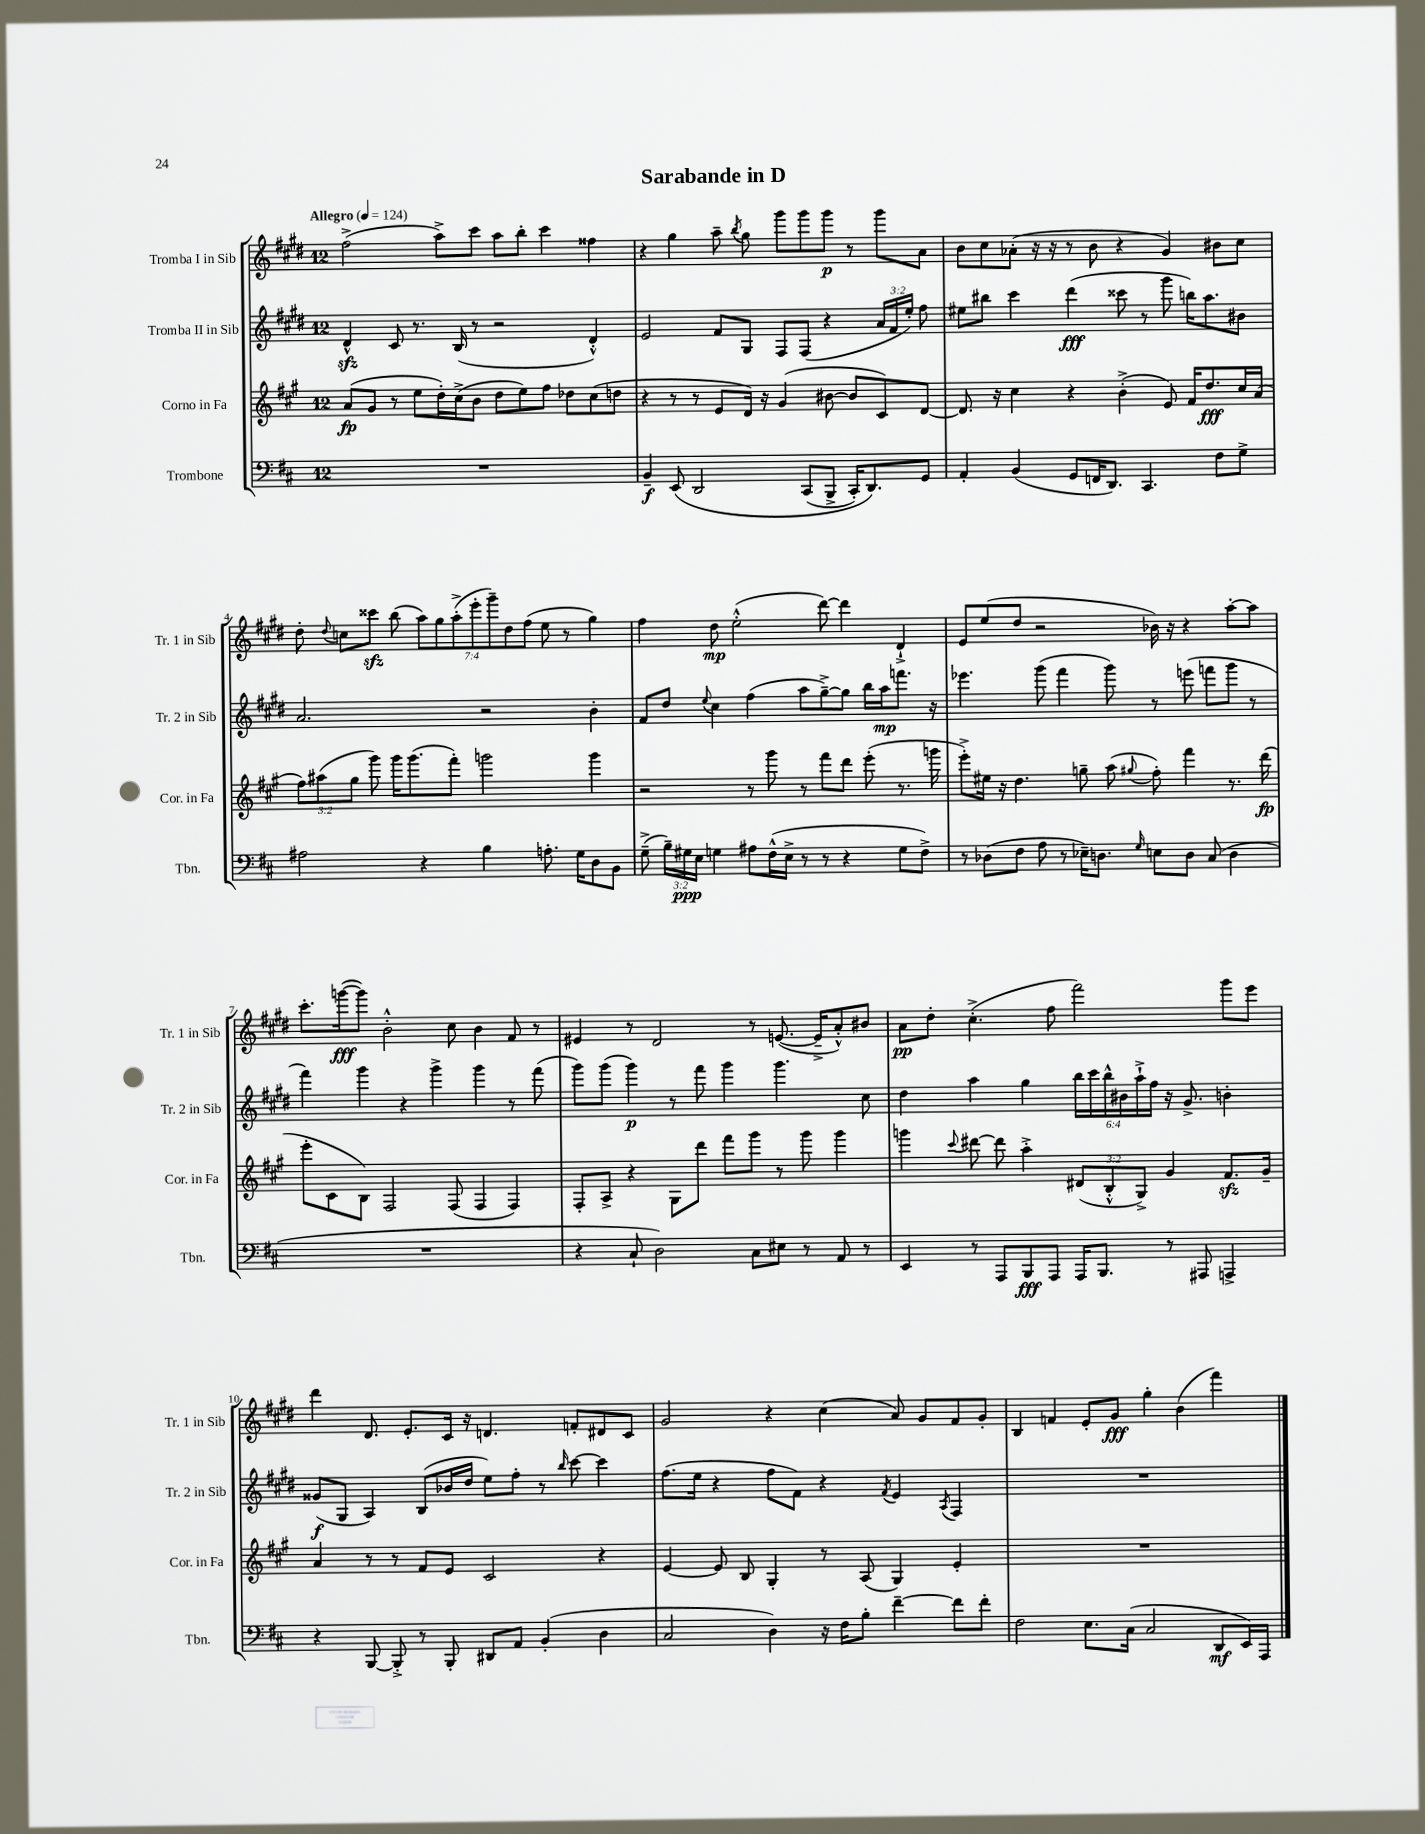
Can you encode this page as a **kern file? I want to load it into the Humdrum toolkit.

**kern	**dynam	**kern	**dynam	**kern	**dynam	**kern	**dynam
*part4	*part4	*part3	*part3	*part2	*part2	*part1	*part1
*staff4	*staff4	*staff3	*staff3	*staff2	*staff2	*staff1	*staff1
*I"Trombone	*	*I"Corno in Fa	*	*I"Tromba II in Sib	*	*I"Tromba I in Sib	*
*I'Tbn.	*	*I'Cor. in Fa	*	*I'Tr. 2 in Sib	*	*I'Tr. 1 in Sib	*
*clefF4	*	*clefG2	*	*clefG2	*	*clefG2	*
*k[f#c#]	*	*k[f#c#g#]	*	*k[f#c#g#d#]	*	*k[f#c#g#d#]	*
*M12/8	*	*M12/8	*	*M12/8	*	*M12/8	*
*MM124	*	*MM124	*	*MM124	*	*MM124	*
=1	=1	=1	=1	=1	=1	=1	=1
!	!	!	!	!	!	!LO:TX:a:B:t=Allegro	!
1.r	.	(8a/L	fp	4d#zz^^/	.	(2ff#^\	.
.	.	8g#/J	.	.	.	.	.
.	.	8r	.	8c#/	.	.	.
.	.	8ee\L	.	8.r	.	.	.
.	.	16dd'\L)	.	.	.	8aa^\L)	.
.	.	(16cc#^\J	.	(16B/	.	.	.
.	.	8b\J	.	8r	.	8ccc#\J	.
.	.	8dd\L	.	2r	.	8aa\L	.
.	.	8ee\)	.	.	.	8bb'\J	.
.	.	8ff#\J	.	.	.	4ccc#\	.
.	.	8dd-X\L	.	.	.	.	.
.	.	(8cc#\	.	4d#'^^/)	.	4ff##X\	.
.	.	8ddn\J	.	.	.	.	.
=2	=2	=2	=2	=2	=2	=2	=2
4BB~/	f	4r	.	2e/	.	4r	.
(8EE/	.	8r	.	.	.	4gg#\	.
2DD/	.	8r	.	.	.	.	.
.	.	8e/L	.	8f#/L	.	8aa~\	.
.	.	.	.	.	.	8qbb/	.
.	.	16d/Jk)	.	8G#/J	.	8gg#\	.
.	.	16r	.	.	.	.	.
.	.	(4g#/	.	8F#/L	.	8ggg#\L	.
(8CC#/L	.	.	.	(8F#/J	.	8ggg#\	.
8BBB^/J	.	[8b#X\	.	4r	.	8ggg#\J	p
16CC#'/KL)	.	8b#/L]	.	.	.	8r	.
8.DD/)	.	.	.	.	.	.	.
.	.	8c#/)	.	24a/LL	.	8ggg#\L	.
.	.	.	.	24f#/	.	.	.
.	.	.	.	24ee'/JJ)	.	.	.
8GG/J	.	[8d/J	.	8ff#\	.	8a\J	.
=3	=3	=3	=3	=3	=3	=3	=3
4AA'/	.	8.d/]	.	8ee#X\L	.	8b\L	.
.	.	.	.	8bb#X\J	.	8cc#\	.
.	.	16r	.	.	.	.	.
(4BB/	.	4cc#\	.	4ccc#\	.	(8a-X'\J	.
.	.	.	.	.	.	16r	.
.	.	.	.	.	.	16r	.
8GG/L	.	4r	.	(4ddd#\	fff	8r	.
16FFn/K	.	.	.	.	.	8b\	.
8.DD/J)	.	.	.	.	.	.	.
.	.	(4b'^\	.	8ccc##X\	.	4r	.
4.CC#/	.	.	.	8r	.	.	.
.	.	8e/)	.	8ggg#\	.	4g#/)	.
.	.	16f#/KL	.	16bbn\KL)	.	.	.
.	.	8.dd/	fff	8.aa\	.	.	.
8F#\L	.	.	.	.	.	8b#X\L	.
8G^\J	.	16cc#/L	.	8b#X\J	.	8cc#\J	.
.	.	(16a/JJ	.	.	.	.	.
!!LO:LB:g=z
=4	=4	=4	=4	=4	=4	=4	=4
2A#X\	.	12ff#\L)	.	2.a/	.	8dd#'\	.
.	.	(12aa#X\	.	.	.	.	.
.	.	.	.	.	.	8qqdd#/	.
.	.	.	.	.	.	8ccn\L	.
.	.	12gg#\J	.	.	.	.	.
.	.	8ggg#\)	.	.	.	8ccc##Xzz\J	.
.	.	16ggg#\KL	.	.	.	(8bb\	.
.	.	(8.ggg#\	.	.	.	.	.
4r	.	.	.	.	.	14aa\L)	.
.	.	.	.	.	.	14gg#\	.
.	.	8fff#'\J)	.	.	.	.	.
.	.	.	.	.	.	(14aa'^\	.
.	.	.	.	.	.	14eee'\	.
4B\	.	2gggn\	.	2r	.	.	.
.	.	.	.	.	.	14ggg#~\)	.
.	.	.	.	.	.	14dd#\	.
.	.	.	.	.	.	(14ff#\J	.
8.An'\	.	.	.	.	.	8ee\	.
.	.	.	.	.	.	8r	.
16G\KL	.	.	.	.	.	.	.
8D\	.	4ggg\	.	4b'\	.	4gg#\)	.
8BB\J	.	.	.	.	.	.	.
=5	=5	=5	=5	=5	=5	=5	=5
(8G~^\	.	2r	.	8f#/L	.	4ff#\	.
24B~\LL)	.	.	.	8dd#/J	.	.	.
24G#X\	ppp	.	.	.	.	.	.
24E\JJ	.	.	.	.	.	.	.
.	.	.	.	8qqee/	.	.	.
4Gn\	.	.	.	4cc#\	.	8dd#\	mp
.	.	.	.	.	.	(2ee'^^\	.
8A#X\L	.	8r	.	(4ff#\	.	.	.
(16F#^^\L	.	8ggg#\	.	.	.	.	.
16E^\JJ	.	.	.	.	.	.	.
8r	.	8r	.	8aa\L	.	.	.
8r	.	8fff#\L	.	[8gg#~^\)	.	[8ddd#\)	.
4r	.	8ddd\J	.	8gg#\J]	.	4ddd#\]	.
.	.	(8eee'\	.	16bb\LL	.	.	.
.	.	.	.	16aa\J	mp	.	.
8G\L	.	8.r	.	8.fffn\J	.	4d#`^/	.
8F#^\J)	.	.	.	.	.	.	.
.	.	16gggn\	.	16r	.	.	.
=6	=6	=6	=6	=6	=6	=6	=6
8r	.	8eee'^\L)	.	4.eee-X\	.	8e/L	.
(8D-X\L	.	16ee#X\Jk	.	.	.	(8ee/	.
.	.	16r	.	.	.	.	.
8F#\J	.	4.dd\	.	.	.	8dd#/J	.
8A\	.	.	.	(8ggg#\	.	2r	.
8r	.	.	.	4fff#\	.	.	.
16E-X~\KL)	.	8ggn~\	.	.	.	.	.
8.Dn\J	.	.	.	.	.	.	.
.	.	(8aa\	.	8ggg#\)	.	.	.
16qqG/	.	8qqgg#X/	.	.	.	.	.
8En\L	.	8ff#'\)	.	8r	.	16b-X\)	.
.	.	.	.	.	.	16r	.
8D\J	.	4fff#\	.	(8eeen\	.	4r	.
(8C#/	.	.	.	8fffn\L	.	.	.
4D\	.	8.r	.	8ggg#\J	.	[8aa'\L	.
.	.	.	.	8r	.	8aa\J]	.
.	.	(16ddd\	fp	.	.	.	.
!!LO:LB:g=z
=7	=7	=7	=7	=7	=7	=7	=7
1.r	.	8eee'\L	.	4fff#\)	.	8.ccc#'\L	.
.	.	8c#\	.	.	.	.	.
.	.	.	.	.	.	([16gggn\k	fff
.	.	8B\J)	.	4ggg#\	.	8ggg\J])	.
.	.	2F#/	.	.	.	2b'^^\	.
.	.	.	.	4r	.	.	.
.	.	.	.	4ggg#^\	.	.	.
.	.	(8F#/	.	.	.	8cc#\	.
.	.	4F#/	.	4ggg#\	.	4b\	.
.	.	4F#/)	.	8r	.	8f#/	.
.	.	.	.	(8fff#\	.	8r	.
=8	=8	=8	=8	=8	=8	=8	=8
4r	.	8F#'/L	.	8ggg#\L)	.	4e#X/	.
.	.	8A^/J	.	(8ggg#\J	.	.	.
8C#`/	.	4r	.	4ggg#\)	p	8r	.
2D\)	.	.	.	.	.	2d#/	.
.	.	8G#\L	.	8r	.	.	.
.	.	8ddd\J	.	8fff#\	.	.	.
.	.	8fff#\L	.	4ggg#\	.	.	.
8C#\L	.	8ggg#\J	.	.	.	8r	.
8E#X\J	.	8r	.	4.ggg#\	.	([8.en/	.
8r	.	8ggg#\	.	.	.	.	.
.	.	.	.	.	.	16e~^/KL]	.
8AA/	.	4ggg#\	.	.	.	8a'^^/)	.
8r	.	.	.	8cc#\	.	8b#X/J	.
=9	=9	=9	=9	=9	=9	=9	=9
4EE/	.	4gggn\	.	4dd#\	.	8a\L	pp
.	.	.	.	.	.	8dd#'\J	.
.	.	8qqccc#/	.	.	.	.	.
8r	.	[8ddd#X\	.	4aa\	.	(4.cc#'^\	.
8AAA/L	.	8ddd#\]	.	.	.	.	.
8BBB/	fff	4aa'^\	.	4gg#\	.	.	.
8AAA/J	.	.	.	.	.	8ff#\	.
16AAA/KL	.	(12d#X/L	.	24bb\LL	.	2fff#\)	.
.	.	.	.	24ccc#\	.	.	.
8.BBB/J	.	.	.	.	.	.	.
.	.	12B'^^/	.	24bb^^\	.	.	.
.	.	.	.	24b#X\	.	.	.
.	.	12G#^/J)	.	24aa`^\	.	.	.
.	.	.	.	24ff#\JJ	.	.	.
8r	.	4g#/	.	16r	.	.	.
.	.	.	.	8.g#^/	.	.	.
8AAA#X/	.	.	.	.	.	.	.
4AAAn^/	.	8.f#zz/L	.	4bn'\	.	8ggg#\L	.
.	.	.	.	.	.	8eee\J	.
.	.	16g#~/Jk	.	.	.	.	.
!!LO:LB:g=z
=10	=10	=10	=10	=10	=10	=10	=10
4r	.	4a/	.	(8g##X/L	f	4ddd#\	.
.	.	.	.	8G#/J	.	.	.
[8BBB/	.	8r	.	4A/)	.	8.d#/	.
8BBB'^/]	.	8r	.	.	.	.	.
.	.	.	.	.	.	8.e'/L	.
8r	.	8f#/L	.	(8B/L	.	.	.
8BBB'/	.	8e/J	.	16b-X/L	.	16c#/Jk	.
.	.	.	.	16dd#/JJ	.	16r	.
8DD#X/L	.	2c#/	.	8ee\L)	.	4.dn/	.
8AA/J	.	.	.	8ff#'\J	.	.	.
(4BB'/	.	.	.	8r	.	.	.
.	.	.	.	16qqbb/	.	.	.
.	.	.	.	[8ccc#\	.	8fn'/L	.
4D\	.	4r	.	4ccc#\]	.	8d#X/	.
.	.	.	.	.	.	8c#/J	.
=11	=11	=11	=11	=11	=11	=11	=11
2C#/	.	[4e/	.	(8.ff#\L	.	2g#/	.
.	.	.	.	16ee\Jk	.	.	.
.	.	8e/]	.	4r	.	.	.
.	.	8B/	.	.	.	.	.
4D\)	.	4G#'/	.	8ff#\L	.	4r	.
.	.	.	.	8f#\J)	.	.	.
16r	.	8r	.	4r	.	(4cc#\	.
16F#\KL	.	.	.	.	.	.	.
8B'\J	.	(8A/	.	.	.	.	.
.	.	.	.	8qf#/	.	.	.
[4f#~\	.	4G#/)	.	4e/	.	8a/)	.
.	.	.	.	.	.	8g#/L	.
.	.	.	.	8qA/	.	.	.
8f#\L]	.	4e'/	.	4F#/	.	8f#/	.
8f#'\J	.	.	.	.	.	8g#'/J	.
=12	=12	=12	=12	=12	=12	=12	=12
2F#\	.	1.r	.	1.r	.	4B/	.
.	.	.	.	.	.	4fn/	.
8.E\L	.	.	.	.	.	8e'/L	.
.	.	.	.	.	.	8g#/J	fff
(16C#\Jk	.	.	.	.	.	.	.
2C#/	.	.	.	.	.	4gg#'\	.
.	.	.	.	.	.	(4b\	.
8DD/L	mf	.	.	.	.	4fff#\)	.
16EE/L)	.	.	.	.	.	.	.
16AAA/JJ	.	.	.	.	.	.	.
==	==	==	==	==	==	==	==
*-	*-	*-	*-	*-	*-	*-	*-
